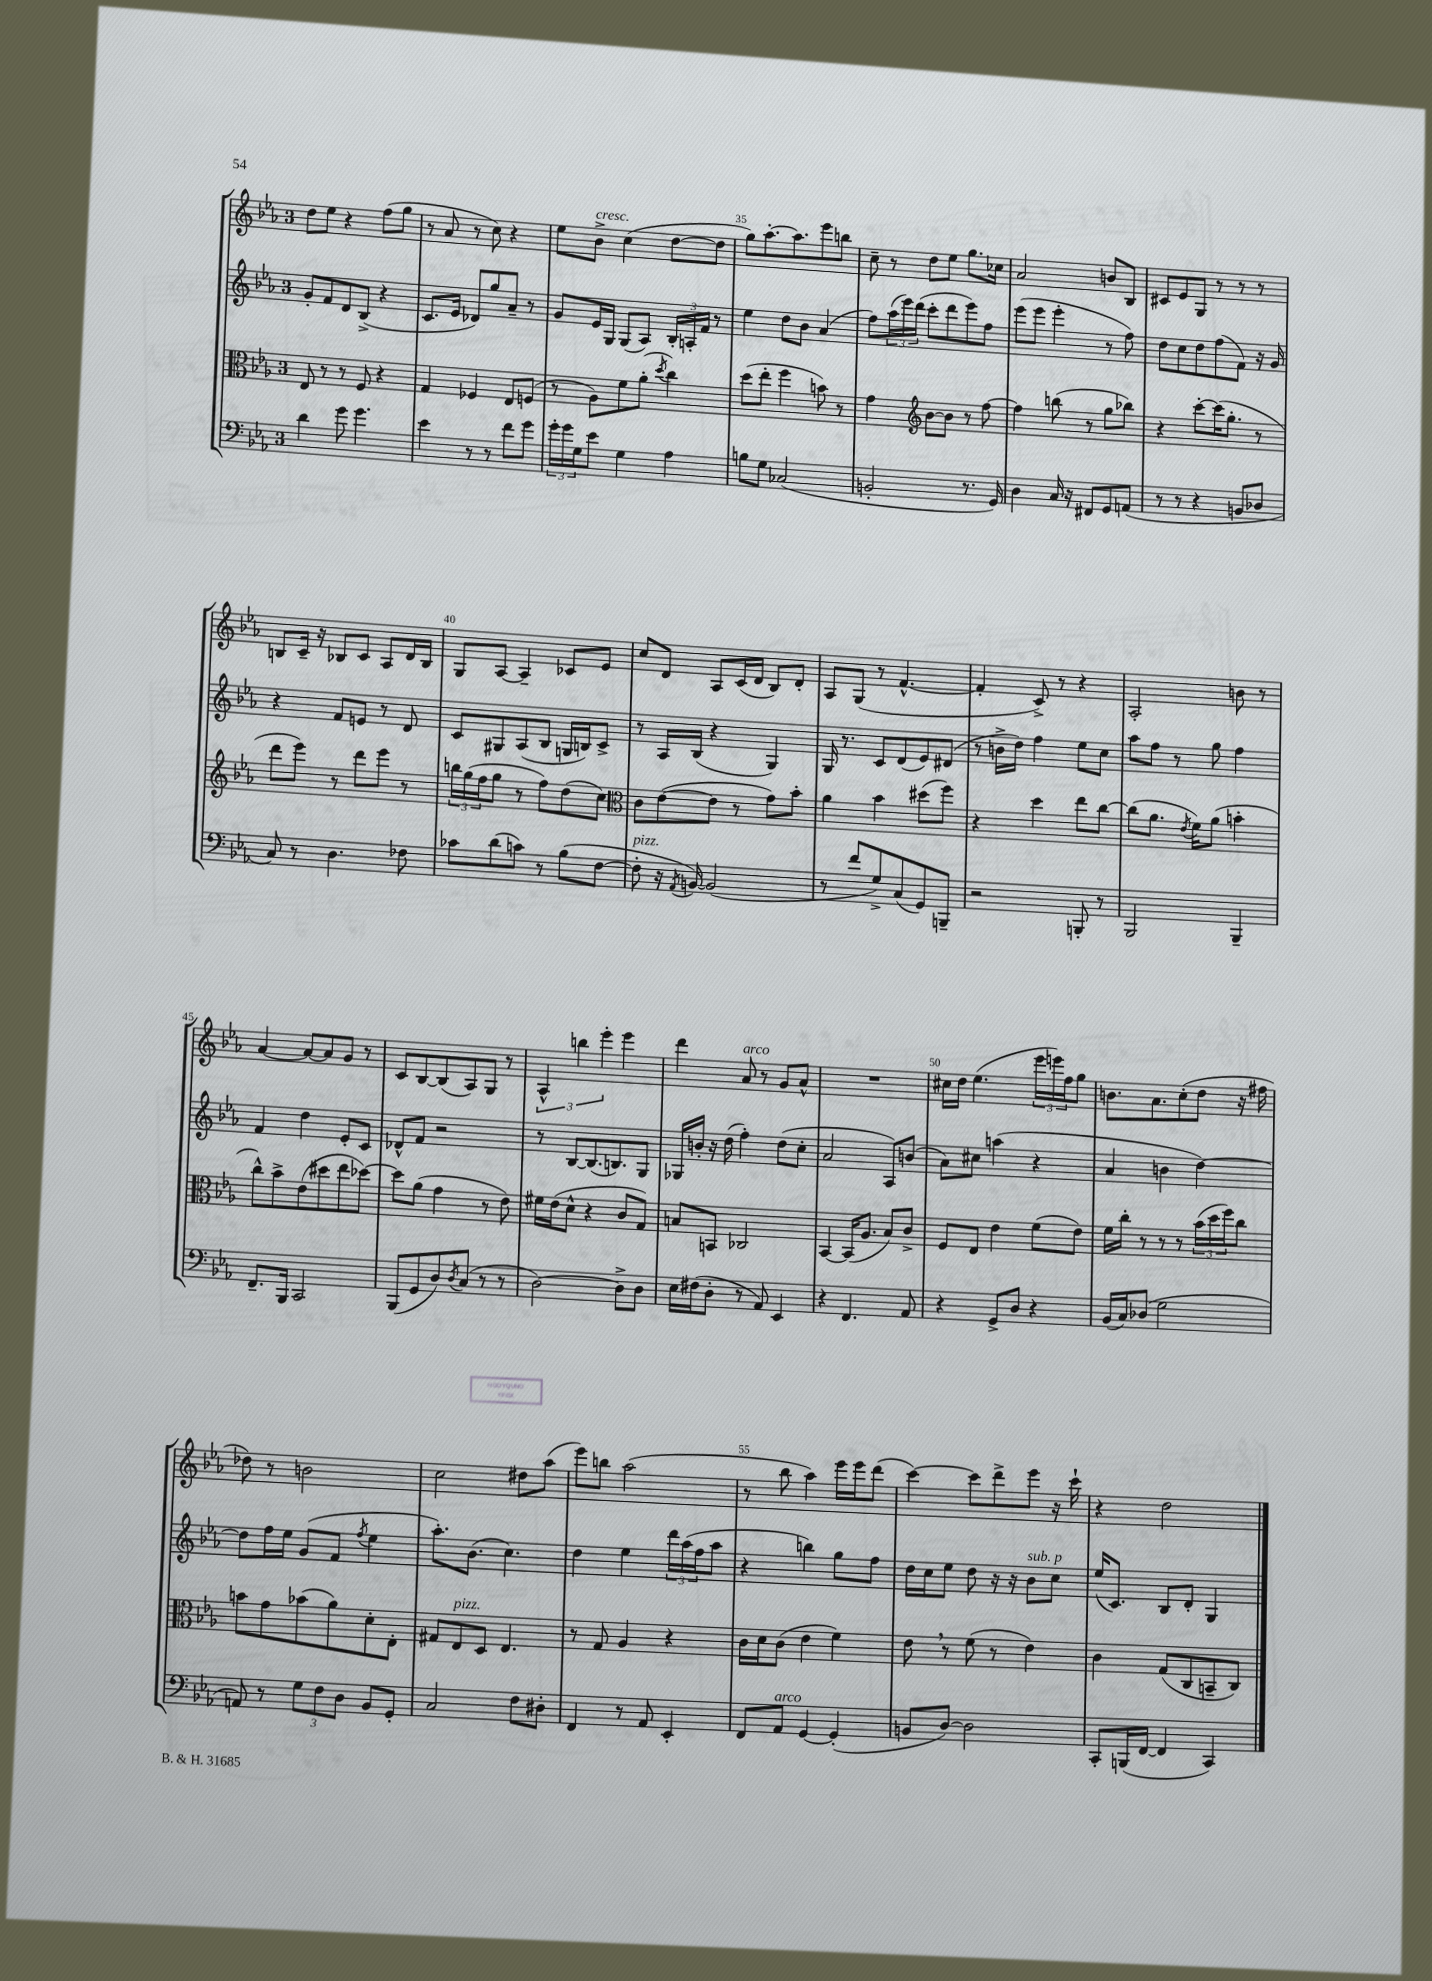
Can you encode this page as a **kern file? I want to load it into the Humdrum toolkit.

**kern	**kern	**kern	**kern
*staff4	*staff3	*staff2	*staff1
*clefF4	*clefC3	*clefG2	*clefG2
*k[b-e-a-]	*k[b-e-a-]	*k[b-e-a-]	*k[b-e-a-]
*M3/4	*M3/4	*M3/4	*M3/4
4d	8E-	8g'	8dd
.	8r	8f	8ee-
8g	8r	8d	4r
4.g	8F	(8B-^	.
.	4r	4r	(8ff
.	.	.	8gg
=	=	=	=
4e-	4G	8.c	8r
.	.	.	8a-
.	.	16e-	.
8r	4F-	8d-)	8r
8r	.	8gg	8cc)
8f	8E-	8a-~	4r
8g	(8F	8r	.
=	=	=	=
24g'	8r	8g	8ee-
24g	.	.	.
24G	.	.	.
8e-	8A-)	16e-	8b-^
.	.	16G	.
4G	8f	(8G	(4cc
.	(8a-'	8A-)	.
.	8qdd	.	.
4A-	4cc)	24B-'	[8dd
.	.	24A'	.
.	.	24f	.
.	.	8r	8dd]
=	=	=	=
8B	(8dd	4ee-	8gg)
8G	8ee-'	.	[8.aa-'
(2C-	4ff	8dd	.
.	.	.	8.aa-]
.	.	8b-	.
.	8b)	(4a-	8eee-
.	8r	.	8bb
=	=	=	=
2BB'	4g	8ff)	8cc~
.	.	(24aa-	8r
.	.	24eee-)	.
.	.	(24ddd	.
*	*clefG2	*	*
.	[8b-	8ccc'	8dd
.	8b-]	8ddd	8ee-
8.r	8r	8eee-)	8.gg
.	[8ff	8ff	.
16GG)	.	.	16cc-
=	=	=	=
4D	4ff]	(8eee-	2a-
.	.	8eee-	.
16C	(8bb	4eee-'	.
16r	.	.	.
8FF#	8r	.	.
8GG	8gg	8r	8b
(8AA	8bb-)	8ff)	8B-
=	=	=	=
8r	4r	8dd	8c#
8r	.	8cc	8e-
4r	[8ccc'	8dd	8G
.	(16ccc]	(8ff	8r
.	8.gg'	.	.
8BB	.	8f)	8r
8D-	8r	16r	8r
.	.	16g	.
=	=	=	=
8C)	8ddd	4r	8B
8r	8eee-)	.	16c~
.	.	.	16r
4.D	8r	8f	8B-
.	8ddd	8e	8c
.	8eee-	8r	8A-
8F-	8r	8d	16d
.	.	.	16B-
=	=	=	=
8c-	24bb	8c	8G
.	(24gg	.	.
.	24ff	.	.
(8d	8gg	8G#	[8A-
8c)	8r	(8A-	4A-~]
8r	8ff)	8B-	.
(8B-	(8dd	16G	8c-
.	.	16B)	.
[8F	8cc)	8c^	8e-
=	=	=	=
*	*clefC3	*	*
8F']	8c	8r	8cc
16r	([8e-	16A-	8d
8qAA-	.	.	.
[16BB)	.	(16B-	.
(2BB]	8e-]	4r	8A-
.	8r	.	(16c
.	.	.	16d
.	8g)	4G)	8B-)
.	8b-'	.	8d'
=	=	=	=
8r	4a-	16G	8A-
.	.	8.r	.
8f	.	.	(8G
8G^)	4b-	8c	8r
(8C	.	(8d	[4.f^^
8GG)	(8dd#	8e-)	.
8BBB~	8ff)	(8d#	.
=	=	=	=
2r	4r	8r	4f']
.	.	16b^	.
.	.	16dd)	.
.	4dd	4ff	8c^)
.	.	.	8r
8BBB'	8ee-	8ee-	4r
8r	[8cc	8cc	.
=	=	=	=
2BBB-	(8cc]	8aa-	2A-'
.	8.a-	8ff	.
.	.	8r	.
.	8qe-	.	.
.	16f)	.	.
.	(8a-	8gg	.
4BBB-~	4b'	4ff	8b
.	.	.	8r
=	=	=	=
8.FF~	8cc^^)	4f	[4a-
.	8b-^	.	.
16BBB-	.	.	.
2CC	(8e-	4dd	8a-_
.	8dd#	.	8a-]
.	8ee-	8e-'	8g
.	[8dd-)	8c	8r
=	=	=	=
(8BBB-	8dd-]	8d-^^	8c
8GG	(8a-	8f	[8B-
8D)	4g	2r	(8B-]
8qD	.	.	.
(8C	.	.	8A-)
8r	8r	.	8G
8r	8e-)	.	8r
=	=	=	=
[2D)	16f#	8r	6A-^^
.	(16e-	.	.
.	8d^^	[8B-	.
.	.	.	6bb
.	4r	(8.B-]	.
.	.	.	6eee-'
.	.	8.B)	.
8D^]	8c	.	4eee-
8D	8G)	8G	.
=	=	=	=
16E-	8B	16G-	4ddd
(16F#	.	16b'	.
8D'	8BB	16r	.
.	.	(16dd	.
8r	2C-	4ff')	8a-
8AA-)	.	.	8r
4EE-	.	(8dd	8g
.	.	8cc'	8a-^^
=	=	=	=
4r	[4BB-	2a-	2.r
4.FF	(16BB-]	.	.
.	8.A-	.	.
.	8B-)	8A-)	.
8AA-	8c^	(8b	.
=	=	=	=
4r	8F	8a-)	16cc#
.	.	.	16dd
.	8E-	8cc#	(4.ee-
8GG^	4e-	(4aa	.
8D	.	.	.
4r	(8f	4r	24eee-
.	.	.	24eee)
.	.	.	24ff
.	8e-)	.	8gg
=	=	=	=
(16BB-	16f	4a-	8.b
16C)	16cc'	.	.
(8D-	8r	.	.
.	.	.	8.a-
2G	8r	4b	.
.	8r	.	(8cc'
.	(24b-	[4dd)	8dd
.	24dd	.	.
.	24ff)	.	.
.	8cc	.	16r
.	.	.	16ff#
=	=	=	=
8AA)	8b	8dd]	8dd-)
8r	8g	16ff	8r
.	.	16ee-	.
12G	(8b-	(8g	2b
12F	.	.	.
.	8a-)	8f	.
12D	.	.	.
.	.	8qff	.
8BB-	8d'	4ee-	.
8GG'	8E-'	.	.
=	=	=	=
2C	8G#	8.aa-')	2cc
.	8E-	.	.
.	.	(8.b-	.
.	8D	.	.
.	4.E-	4.cc)	.
8F	.	.	8dd#
8D#'	.	.	(8aa-
=	=	=	=
4FF	8r	4dd	8eee-)
.	8G	.	8bb
8r	4A-	4ee-	(2aa-
8AA-	.	.	.
4EE-'	4r	24ddd	.
.	.	(24aa-	.
.	.	24ff	.
.	.	8aa-	.
=	=	=	=
8FF	16c	4r	8r
.	16d	.	.
8AA-	(8c	.	8bb-
[4GG	4e-	4bb)	4aa-)
(4GG']	4f)	8gg	16eee-
.	.	.	16eee-
.	.	8ff	(8ddd
=	=	=	=
8BB	8e-	16dd	[4ccc)
.	.	16cc	.
[8D)	8r	8ee-	.
2D]	(8f	8dd	8ccc]
.	8r	16r	8ddd^
.	.	16r	.
.	4e-)	8b-	8eee-
.	.	8cc	16r
.	.	.	16ccc`
=	=	=	=
8CC'	4c	(16ee-	4r
.	.	8.c)	.
(16BBB	.	.	.
[16FF	.	.	.
4FF]	(8G	8B-	2dd
.	8C	8d'	.
4CC)	8BB~	4G	.
.	8C)	.	.
==	==	==	==
*-	*-	*-	*-
